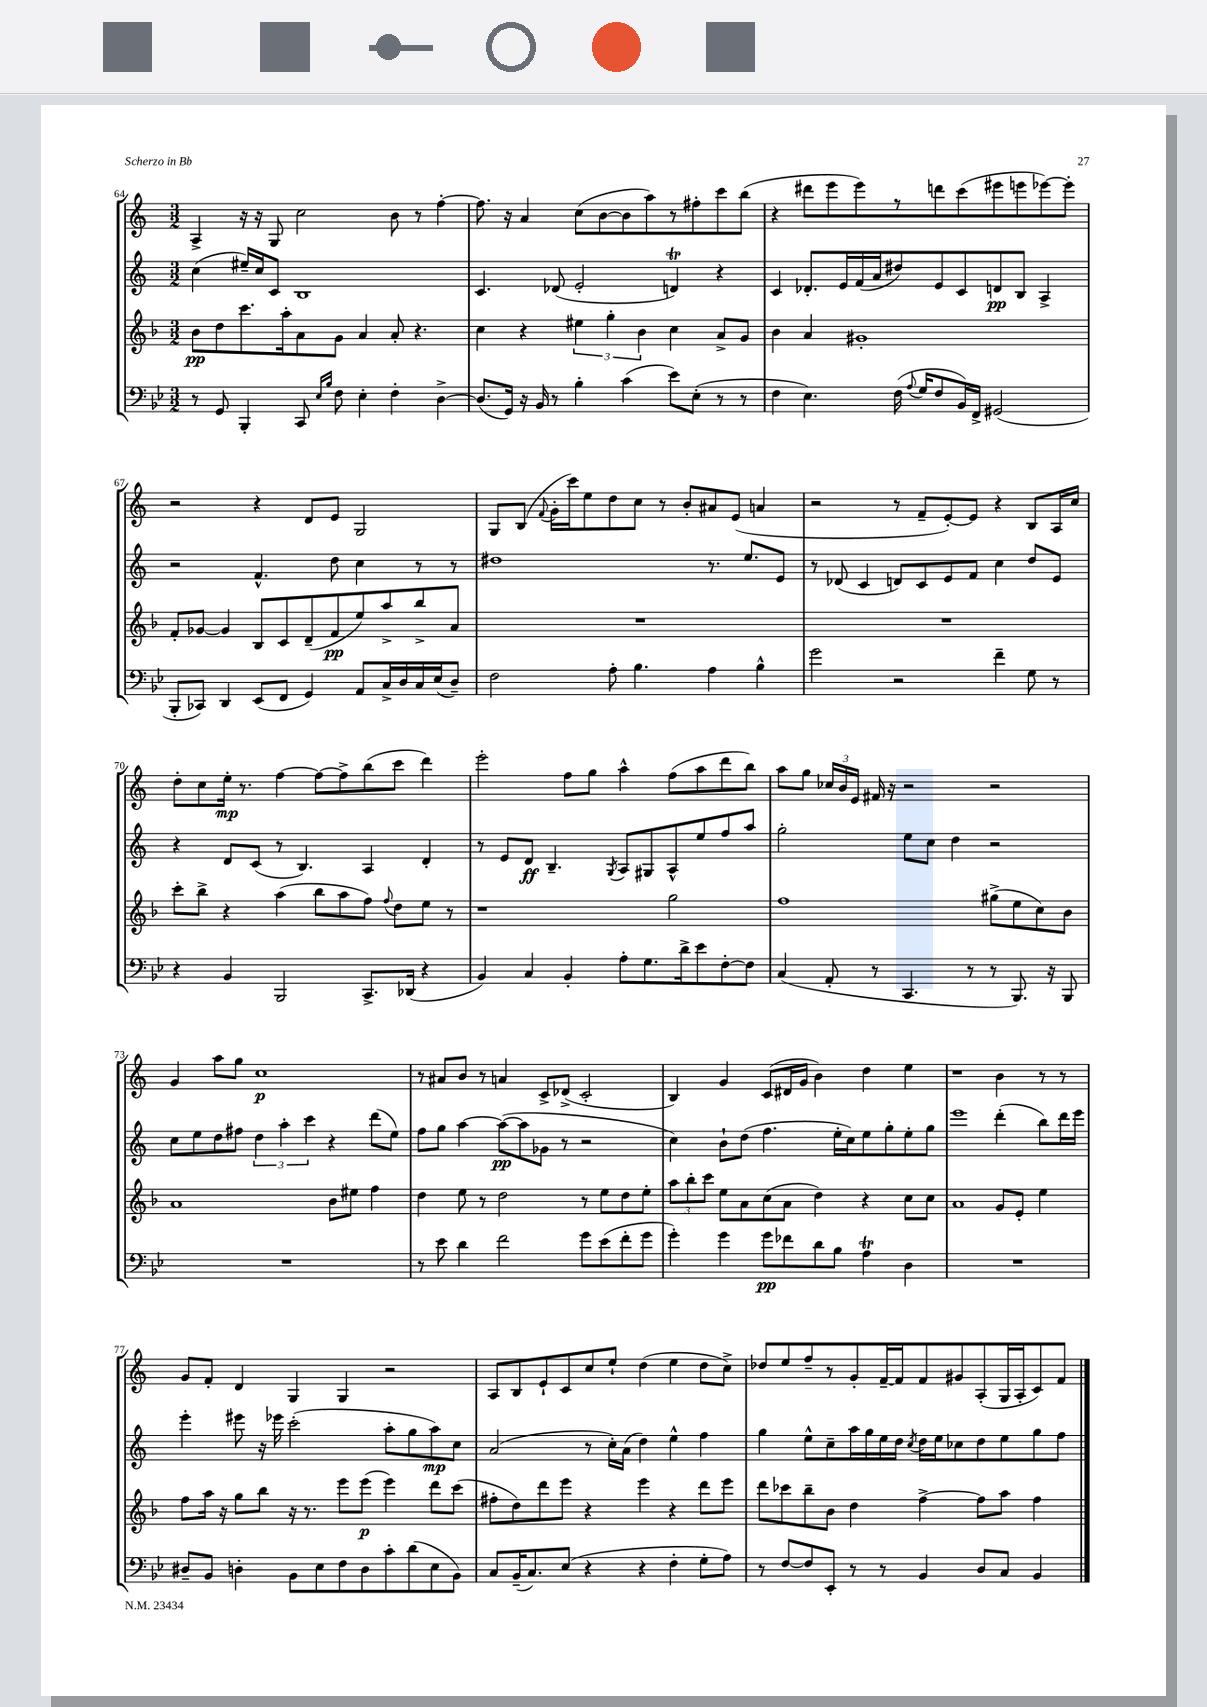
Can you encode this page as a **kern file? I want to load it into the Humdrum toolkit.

**kern	**dynam	**kern	**dynam	**kern	**dynam	**kern	**dynam
*part4	*part4	*part3	*part3	*part2	*part2	*part1	*part1
*staff4	*staff4	*staff3	*staff3	*staff2	*staff2	*staff1	*staff1
*clefF4	*	*clefG2	*	*clefG2	*	*clefG2	*
*k[b-e-]	*	*k[b-]	*	*k[]	*	*k[]	*
*M3/2	*	*M3/2	*	*M3/2	*	*M3/2	*
=64	=64	=64	=64	=64	=64	=64	=64
8r	.	8b-\L	pp	(4cc\	.	4A^/	.
8GG/	.	8dd\	.	.	.	.	.
4BBB-'/	.	8.ccc\	.	16ee#X~/LL)	.	16r	.
.	.	.	.	16cc/J	.	16r	.
.	.	.	.	8c/J	.	8G/	.
.	.	16aa'\k	.	.	.	.	.
8CC/	.	8a\	.	1B	.	2cc\	.
16qqE-/LL	.	.	.	.	.	.	.
16qqB-/JJ	.	.	.	.	.	.	.
8F\	.	8g\J	.	.	.	.	.
4E-'\	.	4a/	.	.	.	.	.
4F'\	.	8a'/	.	.	.	8b\	.
.	.	4.r	.	.	.	8r	.
[4D^\	.	.	.	.	.	[4ff'\	.
=65	=65	=65	=65	=65	=65	=65	=65
(8.D/L]	.	4cc\	.	4.c/	.	8.ff\]	.
16GG/Jk)	.	.	.	.	.	16r	.
16r	.	4r	.	.	.	4a/	.
16BB-/	.	.	.	.	.	.	.
8r	.	.	.	(8d-X/	.	.	.
4B-'\	.	6ee#X\	.	2e'/	.	(8cc\L	.
.	.	.	.	.	.	[8b\	.
.	.	6gg'\	.	.	.	.	.
(4c\	.	.	.	.	.	8b\]	.
.	.	6b-\	.	.	.	.	.
.	.	.	.	.	.	8aa\)	.
8e-\L)	.	4cc\	.	4dnT/)	.	8r	.
(8E-'\J	.	.	.	.	.	8ff#X'\	.
8r	.	8a^/L	.	4r	.	8ccc\	.
8r	.	8g/J	.	.	.	(8bb\J	.
=66	=66	=66	=66	=66	=66	=66	=66
4F\	.	4b-\	.	4c/	.	4r	.
4.E-\)	.	4a/	.	8.d-X'/L	.	8ddd#X\L	.
.	.	.	.	.	.	8eee\	.
.	.	.	.	16e/L	.	.	.
.	.	1g#X'	.	(16f/	.	8eee\)	.
.	.	.	.	16a/J	.	.	.
(16F\	.	.	.	8dd#X/)	.	8r	.
8qqA/	.	.	.	.	.	.	.
16G/KL	.	.	.	.	.	.	.
8F/	.	.	.	8e/	.	8dddn\	.
16BB-/L)	.	.	.	8c/	.	(8ccc\	.
16FF^/JJ	.	.	.	.	.	.	.
(2GG#X/	.	.	.	8dn/	pp	8eee#X\	.
.	.	.	.	8B/J	.	8eeen\	.
.	.	.	.	4A^/	.	[8eee-X\)	.
.	.	.	.	.	.	8eee-'\J]	.
!!LO:LB:g=z
=67	=67	=67	=67	=67	=67	=67	=67
8BBB-'/L	.	8f'/L	.	2r	.	2r	.
8CC-X/J)	.	[8g-X/J	.	.	.	.	.
4DD/	.	4g-/]	.	.	.	.	.
(8EE-/L	.	8B-/L	.	4.f^^/	.	4r	.
8FF/J	.	8c/	.	.	.	.	.
4GG/)	.	(8d~/	.	.	.	8d/L	.
.	.	8f/	pp	8dd\	.	8e/J	.
8AA/L	.	8ee/)	.	4cc\	.	2G/	.
16C^/L	.	8aa^/	.	.	.	.	.
16D/	.	.	.	.	.	.	.
16C/	.	8bb-^/	.	8r	.	.	.
(16E-/J	.	.	.	.	.	.	.
8D~/J)	.	8a/J	.	8r	.	.	.
=68	=68	=68	=68	=68	=68	=68	=68
2F\	.	1.r	.	1dd#X	.	8G/L	.
.	.	.	.	.	.	(8B/J	.
.	.	.	.	.	.	8qqf/	.
.	.	.	.	.	.	16g'\LL	.
.	.	.	.	.	.	16ccc\J)	.
.	.	.	.	.	.	8ee\	.
8A'\	.	.	.	.	.	8dd\	.
4.B-\	.	.	.	.	.	8cc\J	.
.	.	.	.	.	.	8r	.
.	.	.	.	.	.	8b'/L	.
4A\	.	.	.	8.r	.	8a#X/	.
.	.	.	.	.	.	(8e/J	.
.	.	.	.	8.ee/L	.	.	.
4B-^^\	.	.	.	.	.	4an/	.
.	.	.	.	8e/J	.	.	.
=69	=69	=69	=69	=69	=69	=69	=69
2g\	.	1.r	.	8r	.	2r	.
.	.	.	.	(8d-X/	.	.	.
.	.	.	.	4c/	.	.	.
2r	.	.	.	8dn/L)	.	8r	.
.	.	.	.	8c/	.	8f~/L	.
.	.	.	.	8e/	.	[8e'/)	.
.	.	.	.	8f/J	.	8e/J]	.
4f~\	.	.	.	4cc\	.	4r	.
8G\	.	.	.	8dd/L	.	8B/L	.
8r	.	.	.	8e/J	.	16A/L	.
.	.	.	.	.	.	16cc/JJ	.
!!LO:LB:g=z
=70	=70	=70	=70	=70	=70	=70	=70
4r	.	8ccc'\L	.	4r	.	8dd'\L	.
.	.	8bb-^\J	.	.	.	8cc\	.
4BB-/	.	4r	.	8d/L	.	16ee'\Jk	mp
.	.	.	.	.	.	8.r	.
.	.	.	.	(8c/J	.	.	.
2BBB-/	.	(4aa\	.	8r	.	[4ff\	.
.	.	.	.	4.B/)	.	.	.
.	.	8bb-\L	.	.	.	8ff\L_	.
.	.	8aa\	.	.	.	8ff^\]	.
8.CC^/L	.	8ff\J)	.	4A/	.	(8bb\	.
.	.	8qqff/	.	.	.	.	.
.	.	8dd\L	.	.	.	8ccc\J	.
(16DD-X/Jk	.	.	.	.	.	.	.
4r	.	8ee\J	.	4d'/	.	4ddd\)	.
.	.	8r	.	.	.	.	.
=71	=71	=71	=71	=71	=71	=71	=71
4BB-/)	.	1r	.	8r	.	2eee'\	.
.	.	.	.	8e/L	.	.	.
4C/	.	.	.	8d/J	ff	.	.
.	.	.	.	4.B~/	.	.	.
4BB-'/	.	.	.	.	.	8ff\L	.
.	.	.	.	.	.	8gg\J	.
.	.	.	.	8qG/	.	.	.
8A'\L	.	.	.	8A/L	.	4aa^^\	.
8.G\	.	.	.	8G#X/	.	.	.
.	.	2gg\	.	8A^^/	.	(8ff\L	.
16d^\k	.	.	.	.	.	.	.
8e-\	.	.	.	8ee/	.	8aa\	.
[8F'\	.	.	.	8ff/	.	8ddd\	.
8F\J]	.	.	.	8aa/J	.	8bb\J)	.
=72	=72	=72	=72	=72	=72	=72	=72
(4C/	.	1ff	.	2gg'\	.	8aa\L	.
.	.	.	.	.	.	8gg\J	.
8AA'/	.	.	.	.	.	24cc-X/LL	.
.	.	.	.	.	.	24b/	.
.	.	.	.	.	.	24e/JJ	.
8r	.	.	.	.	.	16f#X/	.
.	.	.	.	.	.	16r	.
4.CC/	.	.	.	8ee\L	.	2r	.
.	.	.	.	8cc\J	.	.	.
.	.	.	.	4dd\	.	.	.
8r	.	.	.	.	.	.	.
8r	.	(8gg#X^\L	.	2r	.	2r	.
8.BBB-/)	.	8ee\	.	.	.	.	.
.	.	8cc\)	.	.	.	.	.
16r	.	.	.	.	.	.	.
8BBB-/	.	8b-\J	.	.	.	.	.
!!LO:LB:g=z
=73	=73	=73	=73	=73	=73	=73	=73
1.r	.	1a	.	8cc\L	.	4g/	.
.	.	.	.	8ee\	.	.	.
.	.	.	.	8dd\	.	8aa\L	.
.	.	.	.	8ff#X\J	.	8gg\J	.
.	.	.	.	6dd\	.	1cc	p
.	.	.	.	6aa'\	.	.	.
.	.	.	.	6ccc\	.	.	.
.	.	8b-\L	.	4r	.	.	.
.	.	8ee#X\J	.	.	.	.	.
.	.	4ff\	.	(8ddd\L	.	.	.
.	.	.	.	8ee\J)	.	.	.
=74	=74	=74	=74	=74	=74	=74	=74
8r	.	4dd\	.	8ff\L	.	8r	.
8e-\	.	.	.	8gg\J	.	8a#X/L	.
4d\	.	8ee\	.	[4aa\	.	8b/J	.
.	.	8r	.	.	.	8r	.
2f\	.	2dd\	.	(8aa\L_	pp	4an/	.
.	.	.	.	8aa\]	.	.	.
.	.	.	.	8g-X\J	.	8c^/L	.
.	.	.	.	8r	.	(8d-X^/J	.
8g\L	.	8r	.	2r	.	2c'/	.
(8e-\	.	8ee\L	.	.	.	.	.
8f'\	.	8dd\	.	.	.	.	.
8g\J	.	8ee'\J	.	.	.	.	.
=75	=75	=75	=75	=75	=75	=75	=75
4g'\)	.	12aa\L	.	4cc\)	.	4B/)	.
.	.	12bb-'\	.	.	.	.	.
.	.	12ccc\J	.	.	.	.	.
4g\	.	8ee\L	.	8b`\L	.	4g/	.
.	.	8a\	.	(8dd\J	.	.	.
8g\L	pp	(8cc\	.	4.ff\	.	(8c/L	.
8f-X\	.	8a\J	.	.	.	16d#X/L	.
.	.	.	.	.	.	16g/JJ	.
8d\	.	4dd\)	.	.	.	4b\)	.
8B-\J	.	.	.	16ee'\LL	.	.	.
.	.	.	.	16cc\J)	.	.	.
4At\	.	4r	.	8ee\	.	4dd\	.
.	.	.	.	8gg'\	.	.	.
4D\	.	8cc\L	.	8ee'\	.	4ee\	.
.	.	8cc\J	.	8gg\J	.	.	.
=76	=76	=76	=76	=76	=76	=76	=76
1.r	.	1a	.	1eee	.	1r	.
.	.	8g/L	.	(4ddd'\	.	4b\	.
.	.	8e'/J	.	.	.	.	.
.	.	4ee\	.	8bb\L)	.	8r	.
.	.	.	.	16ddd\L	.	8r	.
.	.	.	.	16eee\JJ	.	.	.
!!LO:LB:g=z
=77	=77	=77	=77	=77	=77	=77	=77
8D#X~/L	.	8ff\L	.	4eee'\	.	8g/L	.
8BB-/J	.	16aa\Jk	.	.	.	8f'/J	.
.	.	16r	.	.	.	.	.
4Dn'\	.	8gg\L	.	8eee#X\	.	4d/	.
.	.	8bb-\J	.	16r	.	.	.
.	.	.	.	16eee-X\	.	.	.
8BB-\L	.	16r	.	(2ccc'\	.	4G/	.
.	.	8.r	.	.	.	.	.
8E-\	.	.	.	.	.	.	.
8F\	.	8eee\L	.	.	.	4G/	.
8D\	.	(8eee\J	p	.	.	.	.
8c'\	.	4eee\)	.	8aa'\L	.	2r	.
(8d\	.	.	.	8gg\	.	.	.
8E-\	.	8ddd\L	.	8aa\)	mp	.	.
8BB-\J)	.	(8ccc\J	.	8cc\J	.	.	.
=78	=78	=78	=78	=78	=78	=78	=78
8C/L	.	8ff#X'\L	.	(2a/	.	8A/L	.
(16BB-~/K	.	8dd\)	.	.	.	8B/	.
8.C/)	.	.	.	.	.	.	.
.	.	8ddd\	.	.	.	8e`/	.
(8E-/J	.	8eee\J	.	.	.	8c/	.
4r	.	4r	.	8r	.	8cc/	.
.	.	.	.	16cc'\LL)	.	8ee`/J	.
.	.	.	.	(16a\JJ	.	.	.
4r	.	4eee\	.	4dd\)	.	(4dd\	.
4F'\	.	4r	.	4ee^^\	.	4ee\	.
8G'\L	.	8ddd\L	.	4ff\	.	8dd\L	.
8A\J)	.	8eee\J	.	.	.	8cc^\J)	.
=79	=79	=79	=79	=79	=79	=79	=79
8r	.	8ddd\L	.	4gg\	.	8dd-X/L	.
[8F/L	.	8ccc-X\	.	.	.	8ee/	.
8F/]	.	8bb-~\	.	8ee^^\L	.	8ff~/	.
8EE-'/J	.	8b-\J	.	8cc~\	.	8r	.
8r	.	4dd\	.	16aa\L	.	8g'/	.
.	.	.	.	16gg\	.	.	.
8r	.	.	.	16ee\	.	[16f~/L	.
.	.	.	.	16dd\JJ	.	16f/J]	.
.	.	.	.	8qcc/	.	.	.
4BB-/	.	[4ff^\	.	16dd\LL	.	8f/	.
.	.	.	.	16ee\J	.	.	.
.	.	.	.	8cc-X\	.	8g#X/	.
8D/L	.	8ff\L]	.	8dd\	.	(8A'/	.
8C/J	.	8aa\J	.	8ee\	.	16G/L	.
.	.	.	.	.	.	16A'/J	.
4BB-/	.	4ff\	.	8gg\	.	8c/)	.
.	.	.	.	8ff\J	.	8f/J	.
==	==	==	==	==	==	==	==
*-	*-	*-	*-	*-	*-	*-	*-
